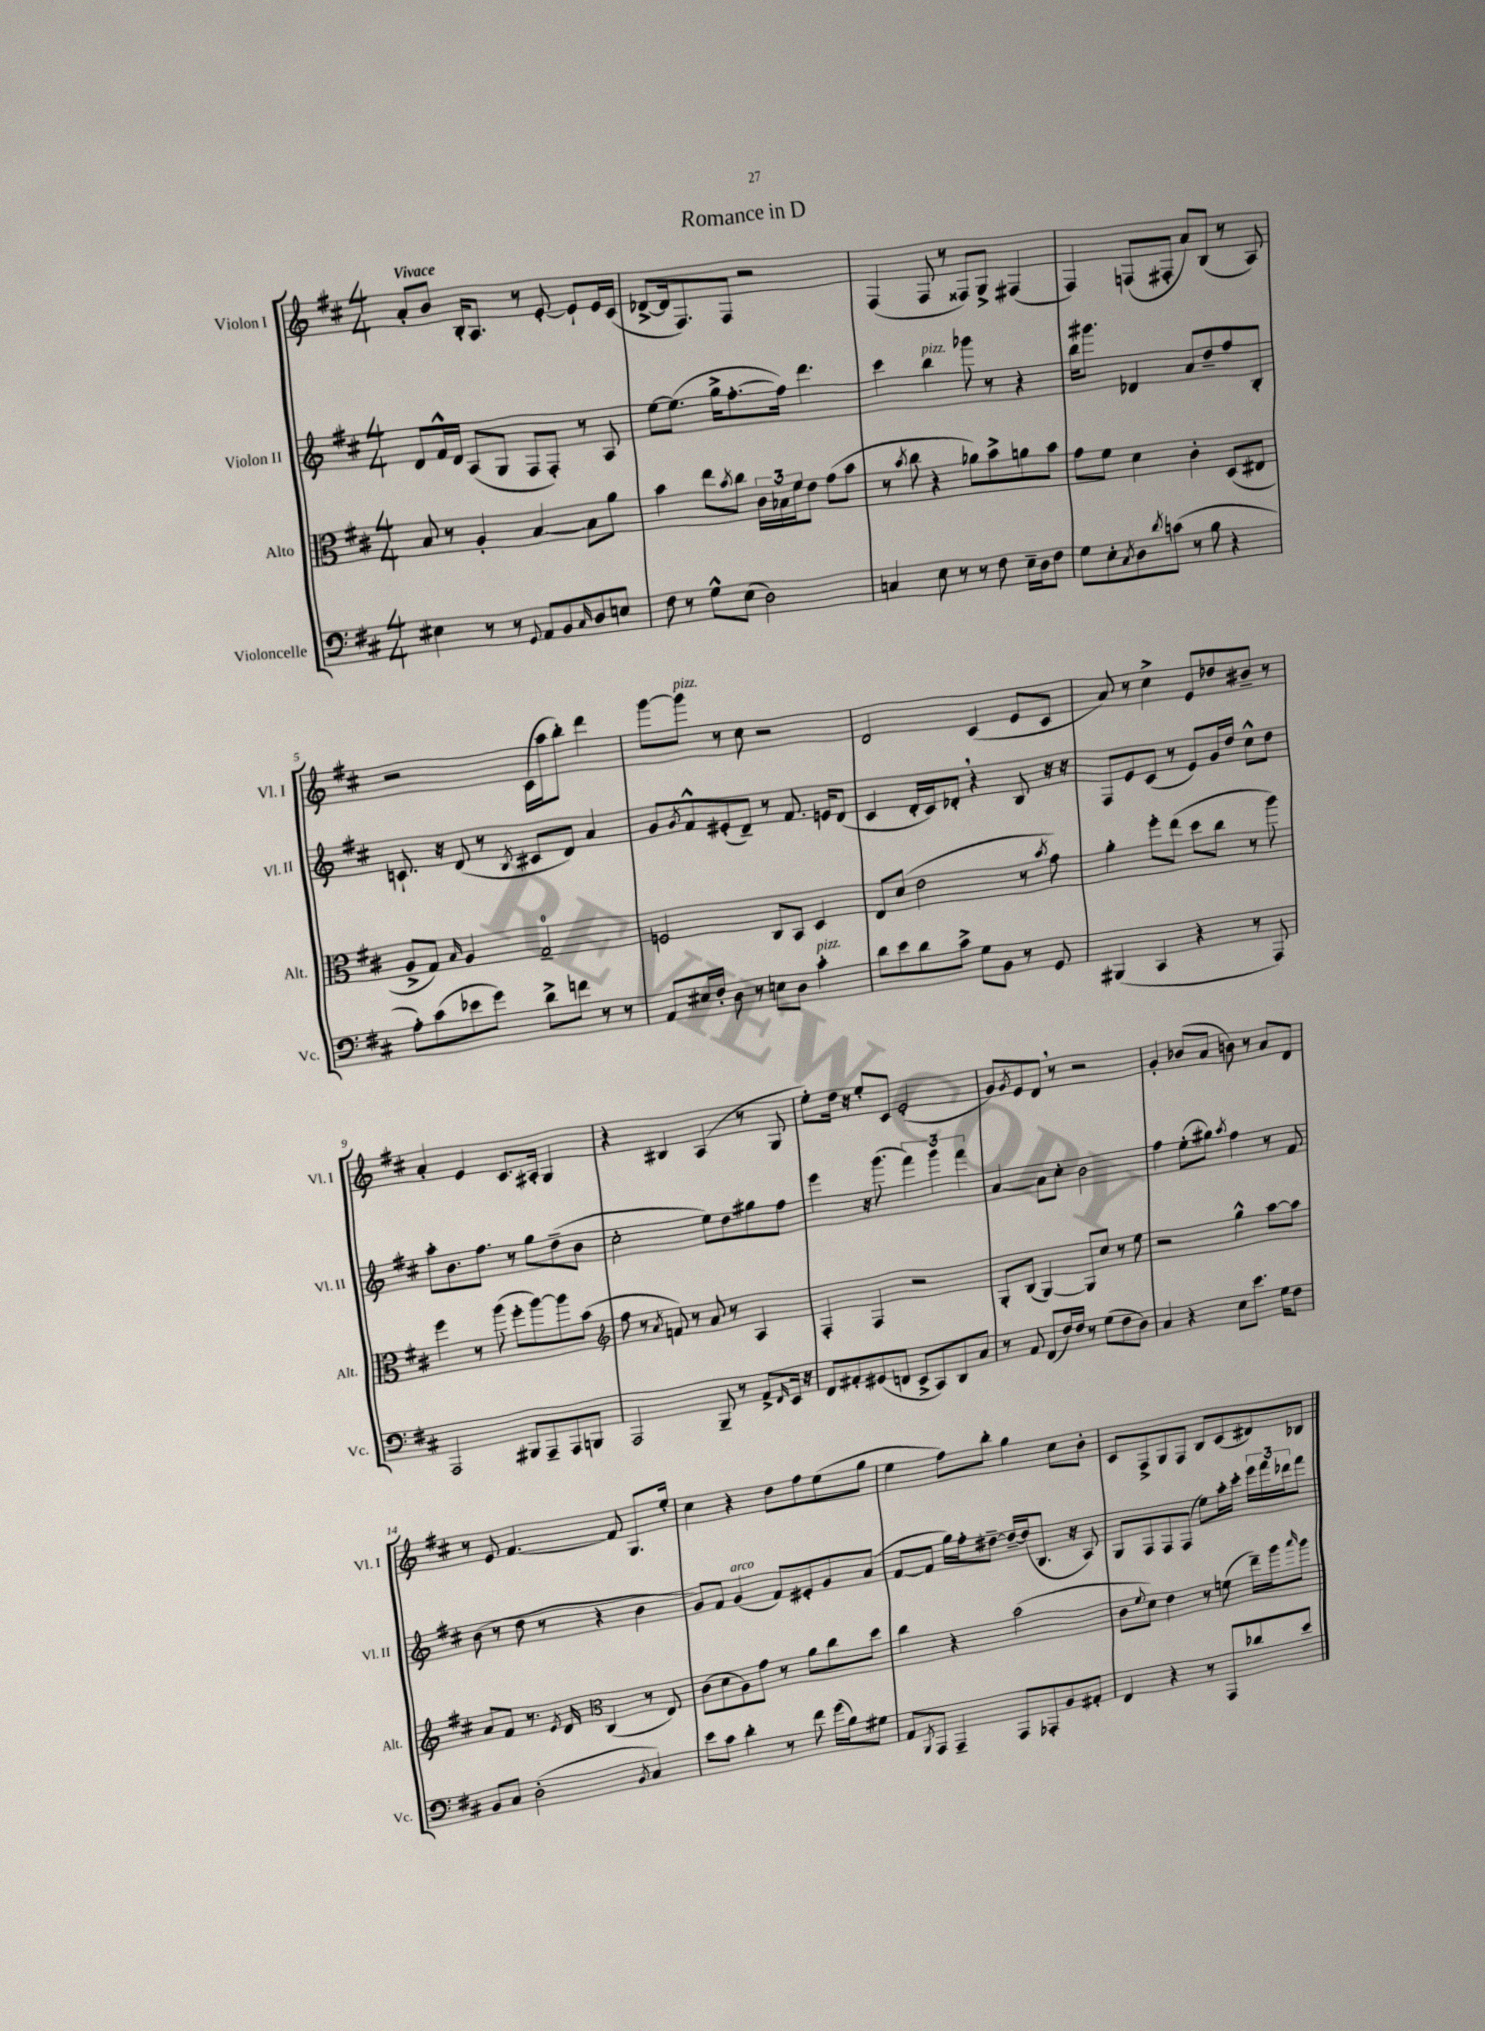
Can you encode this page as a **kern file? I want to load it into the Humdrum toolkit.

**kern	**kern	**kern	**kern
*staff4	*staff3	*staff2	*staff1
*clefF4	*clefC3	*clefG2	*clefG2
*k[f#c#]	*k[f#c#]	*k[f#c#]	*k[f#c#]
*M4/4	*M4/4	*M4/4	*M4/4
4E#	8B	8d	8a'
.	8r	16f#^^	8b
.	.	16d	.
8r	4A'	(8A	16B'
.	.	.	8.A
8r	.	8G	.
8qqGG	.	.	.
8AA	[4B	8F#	8r
8BB	.	8F#')	[8e'
16qqC#	.	.	.
8D	8B]	8r	8e`]
8E	8a	8A	16e
.	.	.	(16c#
=	=	=	=
8F#	4b	[8ee	[8d-^
8r	.	(8.ee]	16d-]
.	.	.	8.F#)
8G^^	8ee	.	.
.	.	16gg^	.
.	8qb	.	.
(8E	8cc#	[8.ff#'	8F#
2D)	24c#	.	2r
.	24B-	.	.
.	.	16ff#])	.
.	24f#	.	.
.	8e	4.ddd	.
.	(8g	.	.
.	8b	.	.
=	=	=	=
4C	8r	4ccc#	(4F#
.	8qb	.	.
.	8cc#	.	.
8E	4r	4bb	8F#
8r	.	.	8r
8r	8a-)	8ggg-	8F##)
8F#	8b^	8r	8G^
16E~	8a	4r	(4F#
16D	.	.	.
8F#	8b	.	.
=	=	=	=
8G	8g	16bb	4F#)
.	.	8.ggg#	.
8E'	8f#	.	.
8qC#	.	.	.
8D	4d	4d-	(8F
8qd	.	.	.
(8c	.	.	8F#'
8r	4c#'	8a	8a)
8B	.	8dd~	(8B
4r	(8D	8ff#	8r
.	8E#	8B'	8A)
=	=	=	=
8A')	8A^	8.c`	2r
(8c#	8G)	.	.
.	.	16r	.
.	16qqB	.	.
8e-	4A	(8d	.
8g)	.	8r	.
.	.	8qB	.
8d^	2G~	8c#	(16c#
.	.	.	16aa
8f	.	8d)	8bb')
8r	.	4a	4ddd
8r	.	.	.
=	=	=	=
8AA	2F	8g	[8ggg
.	.	8qg	.
16E#	.	8f#^^	8ggg]
16F#'	.	.	.
8D	.	(8e#'	8r
8r	.	8d~)	8cc#
8E	8C#	8r	2r
8D	8BB	8.f#	.
4c#'	4D	.	.
.	.	16e	.
.	.	(8d	.
=	=	=	=
8d	8E	4c#	2d
8e	(8d	.	.
8d	2e	16d'	.
.	.	16c#)	.
8c#^	.	8d-'	.
8G	.	4r	(4c#
8BB	.	.	.
8r	8r	8B	8e
.	8qb	.	.
8GG	8g)	16r	8c#
.	.	16r	.
=	=	=	=
(4BBB#	4a'	8F#	8a)
.	.	8e	8r
4CC#	8ff#'	(8c#	4cc#^
.	(8ee	8r	.
4r	8dd	8e)	8e
.	8cc#	16g	8dd-
.	.	16dd	.
8r	8r	8cc#^^	8b#~
8AAA)	8aa)	8dd	8r
=	=	=	=
2AAA	4ff#	8aa'	4a'
.	.	8.b	.
.	8r	.	4e
.	.	8.ff#	.
.	(8aa	.	.
8BBB#	8ff#'	8r	8.c#
8AAA~	[8aa)	8gg	.
.	.	.	16A#'
8AAA	8aa]	(8dd~	4G
8BBB	(8b	8b	.
=	=	=	=
*	*clefG2	*	*
2AAA	8ff#	2cc#'	4r
.	8r	.	.
.	8qa	.	.
.	8f)	.	4B#
.	8r	.	.
8BBB~	8a	8ee)	(4A
8r	8r	8dd	.
8AA^	4A	8gg#	8r
16qqFF#	.	.	.
16EE	.	8ff#	8G
16r	.	.	.
=	=	=	=
8FF#	4F#'	4eee	8ee')
8AA#'	.	.	16dd
.	.	.	16r
(8GG#	4F#	16r	8ee'
.	.	(8.ggg	.
8FF	.	.	8c#
8EE^	2r	6fff#)	(2e'
8CC#)	.	.	.
.	.	6ggg	.
8DD	.	.	.
.	.	6fff#	.
8C#	.	.	.
=	=	=	=
8r	8G'	[4a	8g)
.	.	.	8qg
8AA	(8B	.	8e
(8FF#	[4G)	8a]	8d
16F#)	.	8cc#'	8r
16F#	.	.	.
8r	8G]	2b	2r
(8G	8cc#	.	.
8F#	8r	.	.
8D)	8ee	.	.
=	=	=	=
4C#	2r	4ff#	4g'
4r	.	(8ee'	(8b-
.	.	8gg#)	8a
.	.	8qaa	.
8E	4gg^^	4ff#	8b)
8.e	.	.	8r
.	[8aa	8r	8a
16G	.	.	.
8F#	8aa]	8f#	8d
=	=	=	=
8BB	8a	(8b	8r
8C#	8f#	8r	8e
(2D'	8.r	8dd	[4.f#
.	.	8r	.
.	8qe	.	.
.	16d	.	.
*	*clefC3	*	*
.	(4C#	4r	.
.	.	.	8f#]
8qBB	.	.	.
4C#)	8r	4b	8.G
.	8E)	.	.
.	.	.	16ee'
=	=	=	=
8e	(8c#	8g)	4cc#
8c#	8d	8f#	.
4d'	8A)	(4g	4r
.	8g	.	.
8r	8r	8f#)	8dd
8f#	8a	8e#'	8ff#
(16g	8cc#	8g	(8ee
16B)	.	.	.
8G#	8dd	(8a	8gg
=	=	=	=
8AA	4cc#	[8f#	4ee
8qBBB	.	.	.
8AAA	.	8f#]	.
4AAA~	4r	16gg)	8ff#)
.	.	16ff#'	.
.	.	[8dd#~	8bb'
8AAA	(2b	16dd#~_	4gg
.	.	(16dd#]	.
8AAA-'	.	8.B	.
8BB	.	.	8cc#
.	.	16r	.
8AA#'	.	8A)	8b'
=	=	=	=
4FF#	8c#	8G	8c#
.	8qqf#	.	.
.	8d)	8F#	8F#^
4r	4e	8F#	8G
.	.	(8F#	8F#
8r	8r	8ee)	8B
8AAA	(8f	16aa'	(8c#
.	.	16ccc#'	.
8d-	16ee~)	24eee	8d#)
.	.	24fff#	.
.	16aa	.	.
.	.	24ddd-	.
.	16qqbb	.	.
8e	8aa	8fff#	8B-
==	==	==	==
*-	*-	*-	*-
